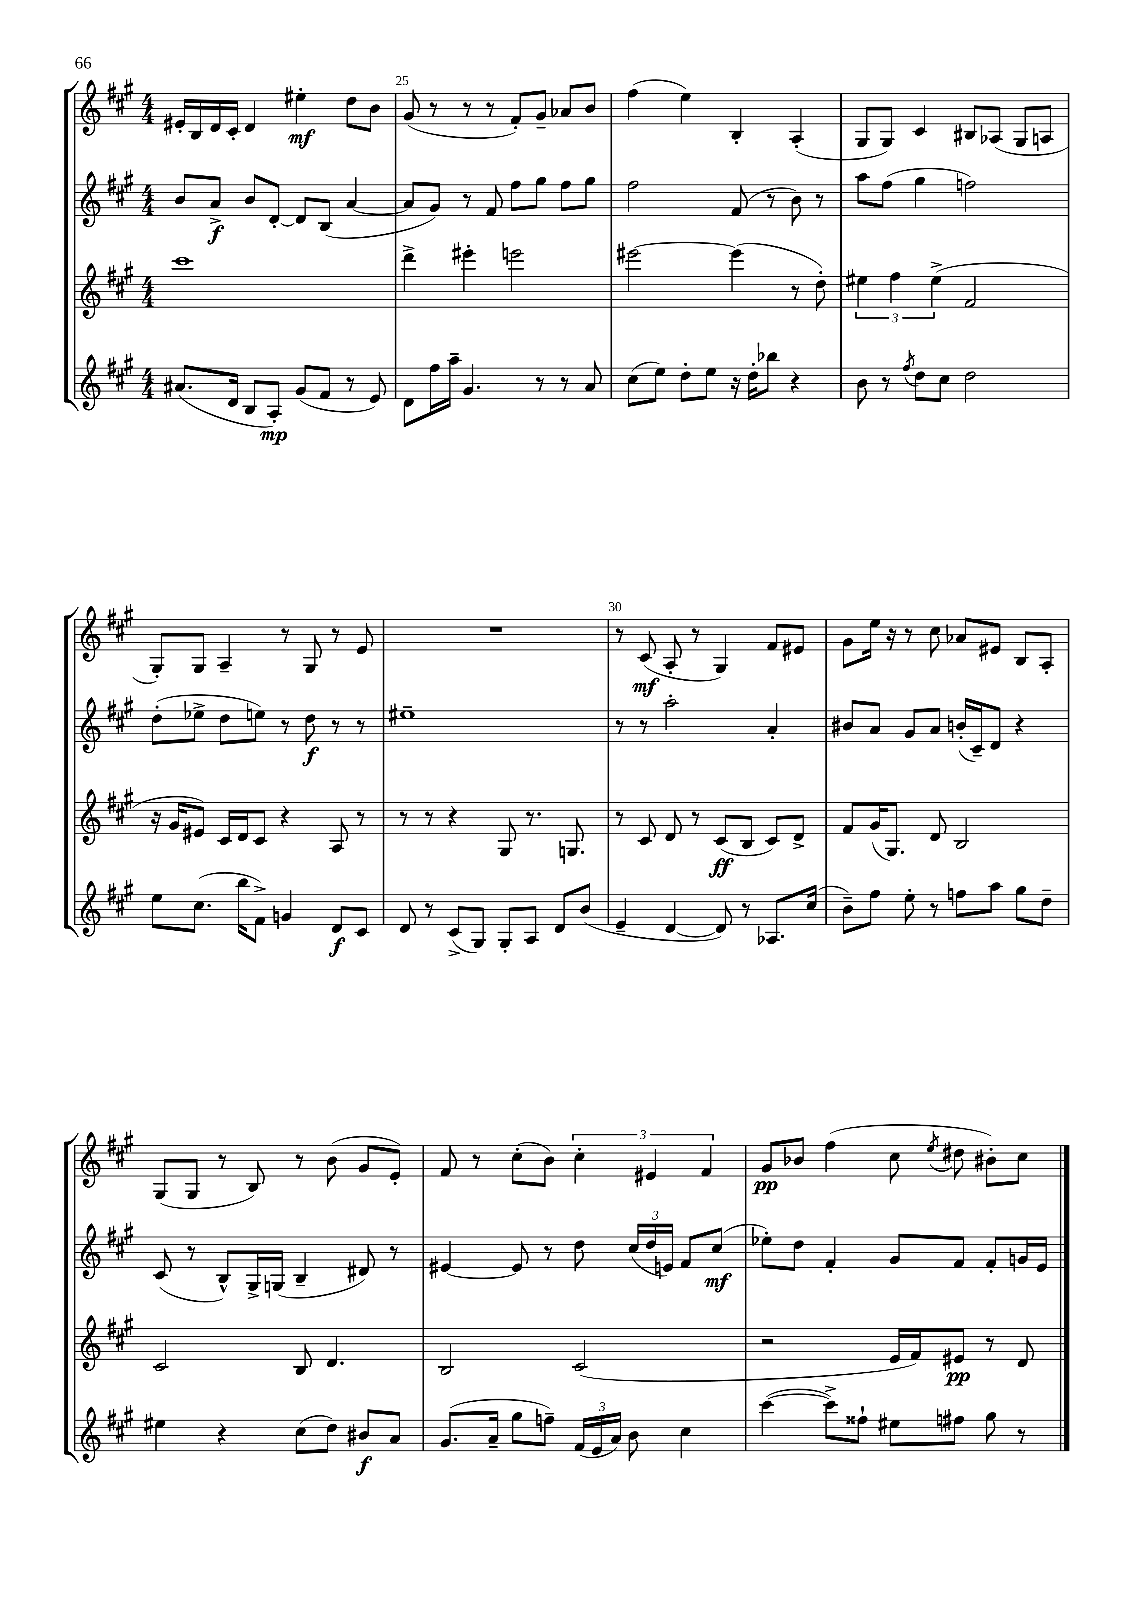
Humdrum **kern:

**kern	**kern	**kern	**kern
*staff4	*staff3	*staff2	*staff1
*clefG2	*clefG2	*clefG2	*clefG2
*k[f#c#g#]	*k[f#c#g#]	*k[f#c#g#]	*k[f#c#g#]
*M4/4	*M4/4	*M4/4	*M4/4
(8.a#/L	1ccc#	8b/L	16e#'/LL
.	.	.	16B/
.	.	8a^/J	16d/
16d/Jk	.	.	16c#'/JJ
8B/L	.	8b/L	4d/
8A'/J)	.	[8d'/J	.
(8g#/L	.	8d/]L	4ee#'\
8f#/J	.	(8B/J	.
8r	.	[4a/	8dd\L
8e/)	.	.	8b\J
=	=	=	=
8d\L	4ddd^\	8a/]L	(8g#/
16ff#\L	.	8g#/J)	8r
16aa~\JJ	.	.	.
4.g#/	4eee#'\	8r	8r
.	.	8f#/	8r
.	2eee\	8ff#\L	8f#'/L)
8r	.	8gg#\J	8g#~/J
8r	.	8ff#\L	8a-/L
8a/	.	8gg#\J	8b/J
=	=	=	=
(8cc#\L	[2eee#\	2ff#\	(4ff#\
8ee\J)	.	.	.
8dd'\L	.	.	4ee\)
8ee\J	.	.	.
16r	(4eee#\]	(8f#/	4B'/
16dd'\LK	.	.	.
8bb-\J	.	8r	.
4r	8r	8b\)	(4A'/
.	8dd'\)	8r	.
=	=	=	=
8b\	6ee#\	8aa\L	8G#/L
8r	.	(8ff#\J	8G#/J)
.	6ff#\	.	.
8qff#/	.	.	.
8dd\L	.	4gg#\	4c#/
.	(6ee#^\	.	.
8cc#\J	.	.	.
2dd\	2f#/	2ff\)	8B#/L
.	.	.	(8A-/J
.	.	.	8G#/L
.	.	.	8A/J
=	=	=	=
8ee\L	16r	(8dd'\L	8G#'/L)
.	16g#/LK	.	.
(8.cc#\J	8e#/J)	8ee-^\J	8G#/J
.	16c#/LL	8dd\L	4A~/
16bb\LK	16d/J	.	.
8f#^\J)	8c#/J	8ee\J)	.
4g/	4r	8r	8r
.	.	8dd\	8G#/
8d/L	8A/	8r	8r
8c#/J	8r	8r	8e/
=	=	=	=
8d/	8r	1ee#~	1r
8r	8r	.	.
(8c#^/L	4r	.	.
8G#/J)	.	.	.
8G#'/L	8G#/	.	.
8A/J	8.r	.	.
8d/L	.	.	.
.	8.G/	.	.
(8b/J	.	.	.
=	=	=	=
4e~/	8r	8r	8r
.	8c#/	8r	(8c#/
[4d/	8d/	2aa'\	8A'/
.	8r	.	8r
8d/])	(8c#/L	.	4G#/)
8r	8B/J	.	.
8.A-/L	8c#/L)	4a'/	8f#/L
.	8d^/J	.	8e#/J
(16cc#/Jk	.	.	.
=	=	=	=
8b~\L)	8f#/L	8b#/L	8g#\L
8ff#\J	(16g#/K	8a/J	16ee\Jk
.	8.G#/J)	.	16r
8ee'\	.	8g#/L	8r
8r	8d/	8a/J	8cc#\
8ff\L	2B/	(16b'/LL	8a-/L
.	.	16c#~/J)	.
8aa\J	.	8d/J	8e#/J
8gg#\L	.	4r	8B/L
8dd~\J	.	.	8A'/J
=	=	=	=
4ee#\	2c#/	(8c#/	(8G#/L
.	.	8r	8G#/J
4r	.	8B^^/L)	8r
.	.	16G#^/L	8B/)
.	.	(16G/JJ	.
(8cc#\L	8B/	4B~/	8r
8dd\J)	4.d/	.	(8b\
8b#/L	.	8d#/)	8g#/L
8a/J	.	8r	8e'/J)
=	=	=	=
(8.g#/L	2B/	[4e#/	8f#/
.	.	.	8r
16a~/Jk	.	.	.
8gg#\L	.	8e#/]	(8cc#'\L
8ff~\J)	.	8r	8b\J)
(24f#/LL	(2c#/	8dd\	6cc#'\
24e/	.	.	.
24a/JJ)	.	.	.
8b\	.	(24cc#/LL	.
.	.	24dd/	6e#/
.	.	24e/JJ)	.
4cc#\	.	8f#/L	.
.	.	.	6f#/
.	.	(8cc#/J	.
=	=	=	=
([4ccc#\	2r	8ee-'\L)	8g#/L
.	.	8dd\J	8b-/J
8ccc#^\]L)	.	4f#'/	(4ff#\
8ff##`\J	.	.	.
8ee#\L	16e/LL	8g#/L	8cc#\
.	16f#/J)	.	.
.	.	.	8qee/
8ff#\J	8e#/J	8f#/J	8dd#\
8gg#\	8r	8f#'/L	8b#'\L)
8r	8d/	16g/L	8cc#\J
.	.	16e/JJ	.
==	==	==	==
*-	*-	*-	*-
